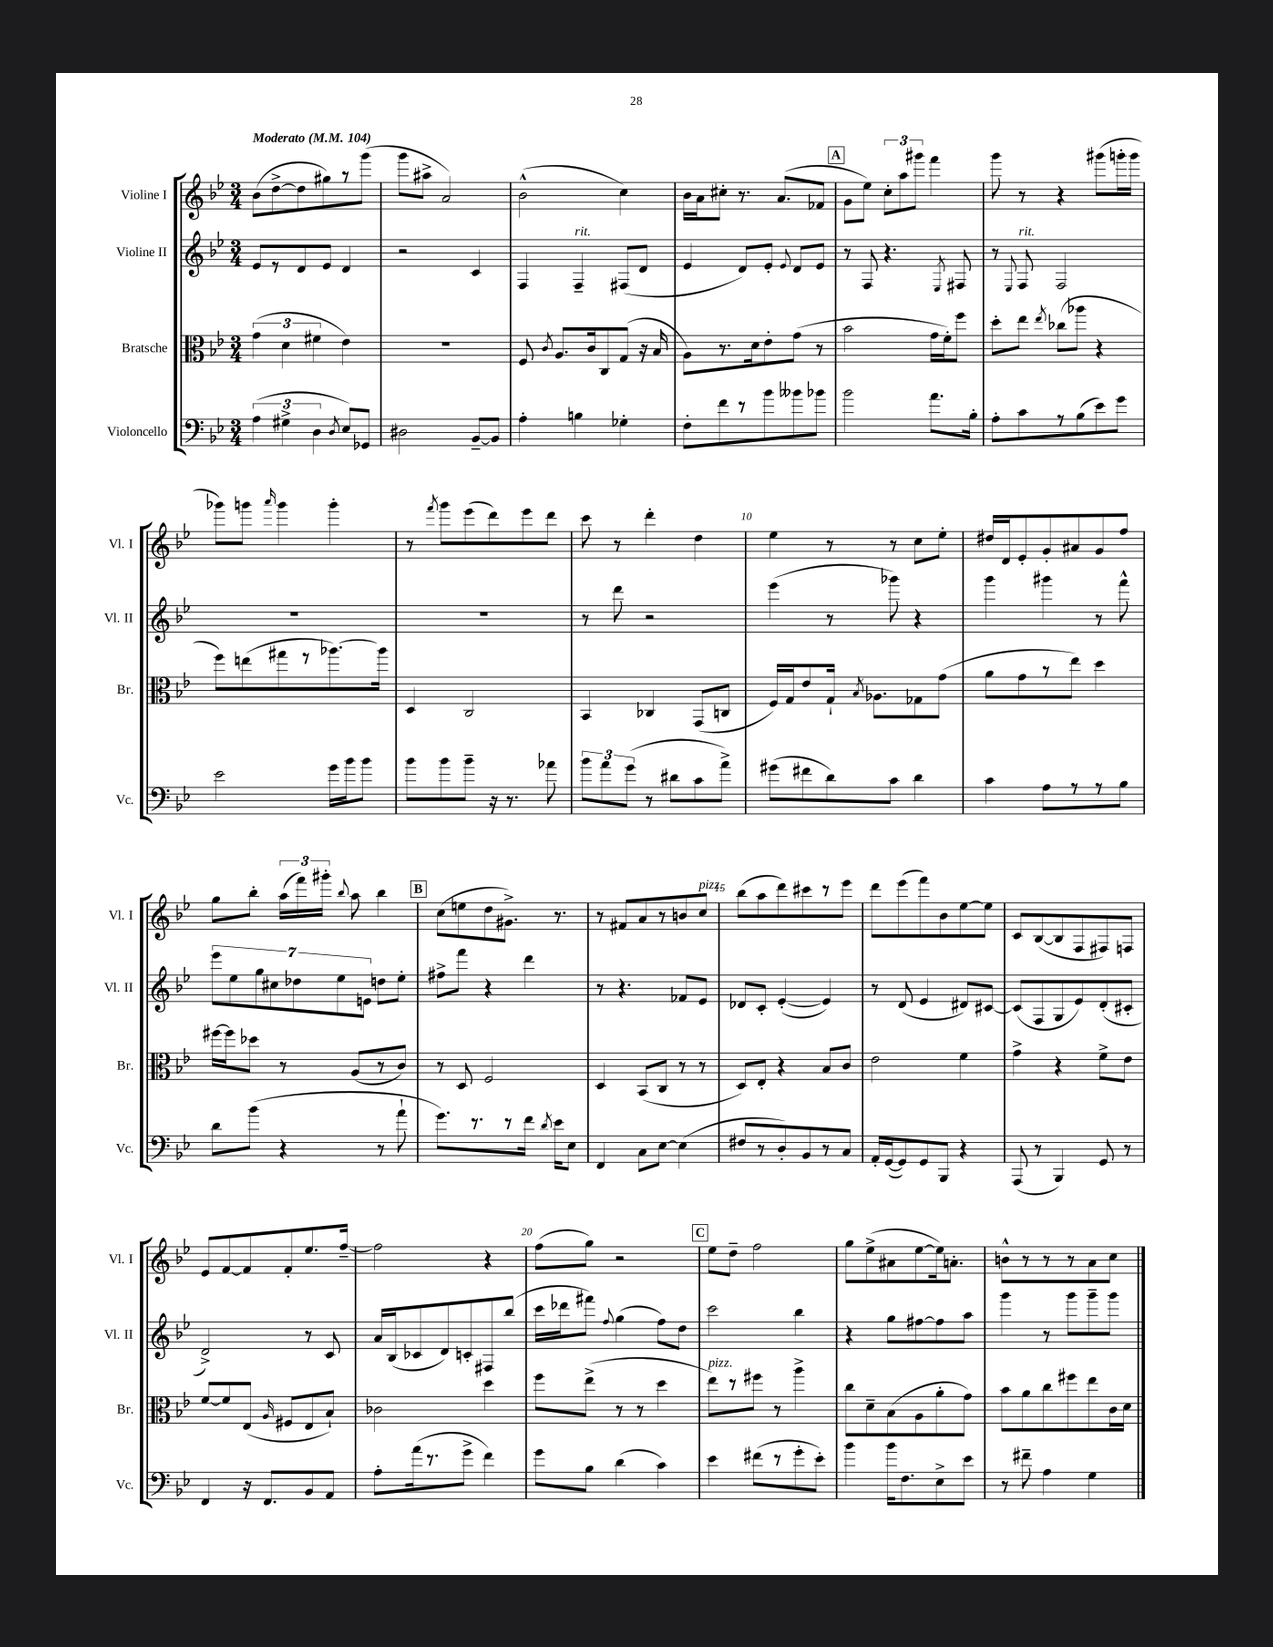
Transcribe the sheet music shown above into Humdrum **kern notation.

**kern	**kern	**kern	**kern
*staff4	*staff3	*staff2	*staff1
*clefF4	*clefC3	*clefG2	*clefG2
*k[b-e-]	*k[b-e-]	*k[b-e-]	*k[b-e-]
*M3/4	*M3/4	*M3/4	*M3/4
*MM104	*MM104	*MM104	*MM104
(6A	(6g	8e-	(8b-
.	.	8r	[8dd^
6G#^	6d	.	.
.	.	8d	8dd]
6D	6f#	.	.
.	.	8e-	8gg#)
8qD	.	.	.
8E-)	4e-)	4d	8r
8GG-	.	.	(8ggg
=	=	=	=
2D#	2.r	2r	8ggg
.	.	.	8aa#^
.	.	.	2a)
[8BB-~	.	4c	.
8BB-]	.	.	.
=	=	=	=
4A'	8F	4F	(2b-^^
.	8qc	.	.
.	8.A	.	.
4B	.	4F~	.
.	16c	.	.
.	8C	.	.
4G-'	(8G	(8F#	4cc)
.	16r	8d	.
.	16B-	.	.
=	=	=	=
8F'	8A)	4e-	16b-
.	.	.	16a
8f	8.r	.	8cc#'
8r	.	8d)	8.r
.	16d	.	.
8b-	8e-'	8e-'	.
.	.	.	(8.a
.	.	8qqe-	.
8b--	(8g	8d	.
8b-	8r	8e-	8f-
=	=	=	=
2b-	2b-	8r	8g
.	.	8F	8ee-)
.	.	4.r	12cc'
.	.	.	12aa
.	.	.	12ggg#
8.a	16g	.	4fff
.	16f')	.	.
.	.	8qE-	.
.	8ff	8F#	.
16B-'	.	.	.
=	=	=	=
8A'	8dd'	8r	8ggg
.	.	8qqE-	.
8c	8ee-	8F	8r
.	8qee-	.	.
8r	(8cc-	2F	4r
(8B-	8aa-	.	.
8e-)	4r	.	(8ggg#
8g	.	.	16ggg'
.	.	.	16ggg
=	=	=	=
2e-	8ff)	2.r	8ggg-)
.	(8ee	.	8ggg
.	.	.	16qqaaa
.	8gg#	.	4ggg
.	8r	.	.
16g	[8.aa-)	.	4ggg'
16b-	.	.	.
8b-	.	.	.
.	16aa-]	.	.
=	=	=	=
8b-	4D	2.r	8r
.	.	.	8qfff
8b-	.	.	8ggg
8b-~	2C	.	(8eee-
16r	.	.	8ddd)
8.r	.	.	.
.	.	.	8eee-
8a-	.	.	8ddd
=	=	=	=
12b-	4BB-	8r	8ccc
12a	.	.	.
.	.	8ddd	8r
(12g	.	.	.
8r	4C-	2r	4ddd'
8d#	.	.	.
8c	(8GG	.	4dd
8a^)	8C	.	.
=	=	=	=
(8g#	16F)	(4eee-	4ee-
.	16G	.	.
8f#	8e-	.	.
8d)	16G`	8r	8r
.	8qB-	.	.
.	8.A-	.	.
8c	.	8ggg-)	8r
4d	8G-	4r	8cc
.	(8g	.	8ee-'
=	=	=	=
4c	8a	4ggg	16dd#
.	.	.	16d
.	8g	.	8e-'
8A	8r	4ggg#	8g'
8r	8ee-)	.	8a#
8r	4dd	8r	8g
8B-	.	8fff^^	8ff
=	=	=	=
8d	[16ff#	14eee-	8gg
.	16ff#]	.	.
.	.	14ee-	.
(8b-	8dd-	.	8bb-'
.	.	14gg	.
.	.	14cc#	.
4r	8r	.	(24aa
.	.	14dd-	.
.	.	.	24fff)
.	.	.	24ggg#'
.	.	14ee-	.
.	.	.	8qqbb-
.	(8A	.	8aa
.	.	14e	.
8r	8r	8dd	4bb-
8a`	8c)	8ee-'	.
=	=	=	=
8.g)	8r	8ff#^	(8cc
.	8D	8fff	8ee
8.r	.	.	.
.	2F	4r	8dd
8r	.	.	8.g#^)
16f	.	4ddd	.
8qd	.	.	.
16e-	.	.	8.r
8E-	.	.	.
=	=	=	=
4FF	4D	8r	8r
.	.	4.r	8f#
8C	(8BB-	.	8a
[8E-	8C	.	8r
(4E-]	8r	8f-	8b
.	8r	8e-	8cc
=	=	=	=
8F#	8D)	8d-	(8bb-
8r	8E-'	8c'	8aa
8D')	4r	([4e-'	8ddd)
8BB-	.	.	8ccc#
8r	8B-	4e-])	8r
8C	8c	.	8eee-
=	=	=	=
16AA'	2e-	8r	8ddd
([16GG	.	.	.
8GG])	.	(8d	(8eee-
8GG	.	4e-	8fff)
8BBB-	.	.	8b-
4r	4f	8d#)	[8ee-
.	.	[8c#	8ee-]
=	=	=	=
(8AAA	4g^	(8c#]	8c
8r	.	8F	([8B-
4BBB-)	4r	8G	8B-]
.	.	8e-)	8F
8GG	8f^	(8d'	8F#)
8r	8e-	8c#'	8F
=	=	=	=
4FF	[8f	2d^)	8e-
.	8f]	.	[8f
16r	(8E-	.	8f]
8.FF	.	.	.
.	16qqA	.	.
.	8F#	.	8f'
8BB-	8E-	8r	8.ee-
8AA	8B-`)	8c	.
.	.	.	[16ff~
=	=	=	=
8A'	2c-	16a	2ff]
.	.	(16B-	.
(16a	.	8c-	.
8.r	.	.	.
.	.	8d)	.
8g^	.	8c'	.
4f)	4dd	8F#	4r
.	.	(8bb-	.
=	=	=	=
8g	8ff	16ccc	(8ff
.	.	16ddd-	.
8B-	(8ee-^	8fff#)	8gg)
.	.	8qqff	.
(4d	8r	(4gg	2r
.	8r	.	.
4c)	4dd	8ff)	.
.	.	8dd	.
=	=	=	=
4e-	8ee-)	2ccc	8ee-
.	8r	.	8dd~
(8f#	8ff#	.	2ff
8r	8r	.	.
8g'	4aa^	4bb-	.
8e-')	.	.	.
=	=	=	=
4b-	8cc	4r	8gg
.	8d~	.	(8ee-^
16b-	(8B-	8gg	8a#
8.F	.	.	.
.	8A	[8ff#	[8ee-
8E-^	8a'	8ff#]	16ee-])
.	.	.	8.a'
8e-	8g)	8aa	.
=	=	=	=
8r	8b-	4ggg	8b^^
8f#~	8a	.	8r
4A	8cc	8r	8r
.	8ff#	8ggg	8r
4G	8ee-	8ggg~	8a
.	16c	8ggg	8cc
.	16d	.	.
==	==	==	==
*-	*-	*-	*-
